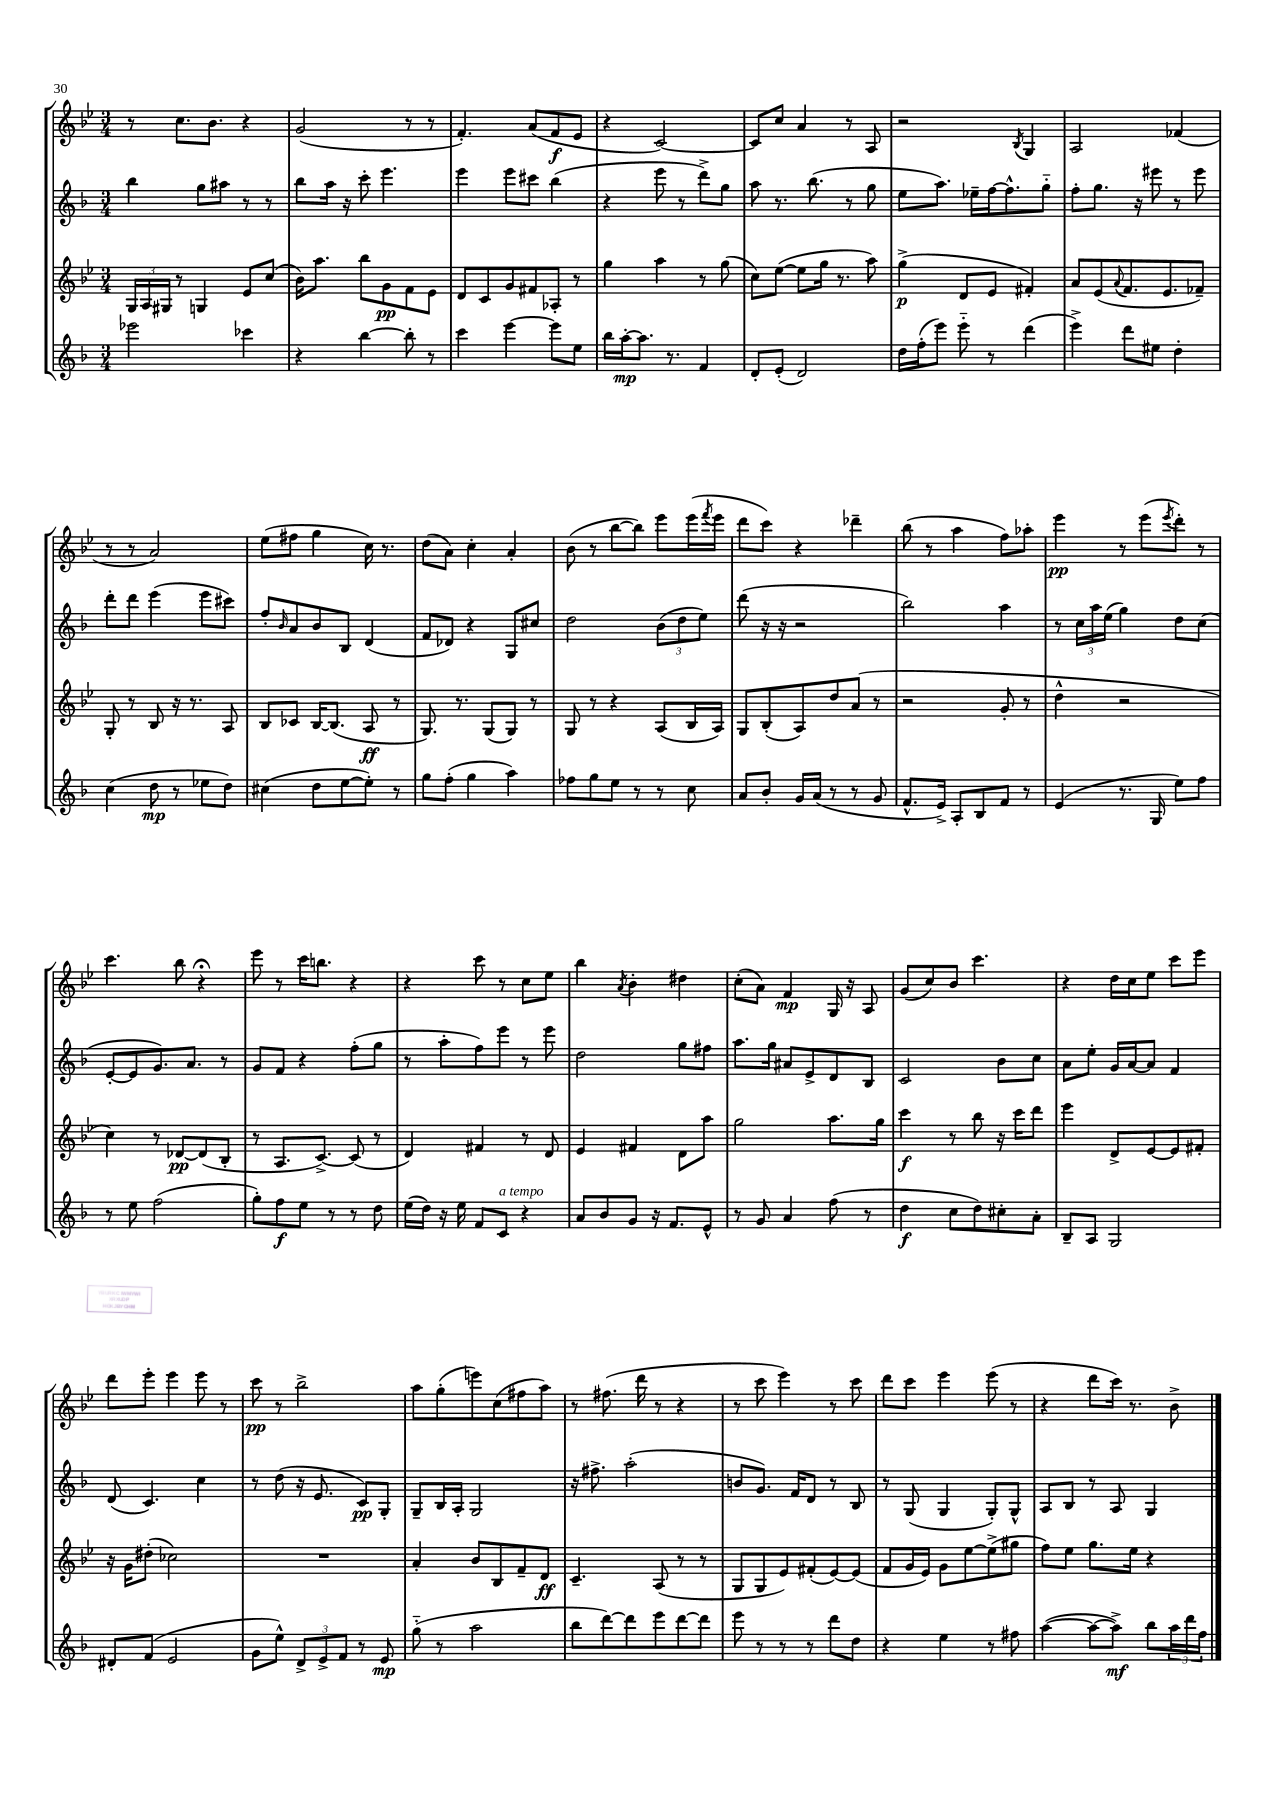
<<
\new StaffGroup <<
\new Staff = "s0" {
    \clef treble \key bes \major \numericTimeSignature \time 3/4
    r8 c''8. bes'8. r4 |
    g'2( r8 r8 |
    f'4.-.) a'8( f'8\f ees'8 |
    r4 c'2~) |
    c'8 c''8 a'4 r8 a8 |
    r2 \acciaccatura { bes8 } g4 |
    a2 fes'4( |
    r8 r8 a'2) |
    ees''8( fis''8 g''4 c''16) r8. |
    d''8( a'8) c''4-. a'4-. |
    bes'8( r8 bes''8~ bes''8) ees'''8 ees'''16( \acciaccatura { f'''8 } ees'''16 |
    d'''8 c'''8) r4 des'''4-- |
    bes''8( r8 a''4 f''8) aes''8-. |
    ees'''4\pp r8 ees'''8( \acciaccatura { ees'''8 } d'''8-.) r8 |
    c'''4. bes''8 r4\fermata |
    ees'''8 r8 c'''16 b''8. r4 |
    r4 c'''8 r8 c''8 ees''8 |
    bes''4 \acciaccatura { a'8 } bes'4-. dis''4 |
    c''8-.( a'8) f'4\mp g16 r16 a8 |
    g'8( c''8) bes'8 c'''4. |
    r4 d''16 c''16 ees''8 c'''8 ees'''8 |
    d'''8 ees'''8-. ees'''4 ees'''8 r8 |
    c'''8\pp r8 bes''2-> |
    a''8 g''8-.( e'''8) c''8( fis''8 a''8) |
    r8 fis''8.( d'''16 r8 r4 |
    r8 c'''8 ees'''4) r8 c'''8 |
    d'''8 c'''8 ees'''4 ees'''8( r8 |
    r4 d'''8 c'''16) r8. bes'8-> \bar "|." |
}
\new Staff = "s1" {
    \clef treble \key f \major \numericTimeSignature \time 3/4
    bes''4 g''8 ais''8 r8 r8 |
    bes''8 a''16 r16 c'''8-. e'''4. |
    e'''4 e'''8 cis'''8 bes''4( |
    r4 e'''8 r8 d'''8->) g''8 |
    a''8 r8. bes''8.( r8 g''8 |
    e''8 a''8.) ees''16-- f''16~ f''8.-^ g''8-_ |
    f''8-. g''8. r16 eis'''8 r8 eis'''8 |
    d'''8-. d'''8 e'''4( e'''8 cis'''8) |
    f''8-. \grace { bes'16 } a'8 bes'8 bes8 d'4( |
    f'8 des'8) r4 g8 cis''8 |
    d''2 \tuplet 3/2 { bes'8( d''8 e''8) } |
    d'''8( r16 r16 r2 |
    bes''2) a''4 |
    r8 \tuplet 3/2 { c''16 a''16 e''16( } g''4) d''8 c''8( |
    e'8~-. e'8 g'8.) a'8. r8 |
    g'8 f'8 r4 f''8-.( g''8 |
    r8 a''8-. f''8) e'''8 r8 e'''8 |
    d''2 g''8 fis''8 |
    a''8. g''16 ais'8 e'8-> d'8 bes8 |
    c'2 bes'8 c''8 |
    a'8 e''8-. g'16 a'16~ a'8 f'4 |
    d'8( c'4.) c''4 |
    r8 d''8( r16 e'8. c'8\pp) g8-. |
    g8-- bes16 a16-. g2 |
    r16 fis''8.-> a''2-.( |
    b'8 g'8.) f'16 d'8 r8 bes8 |
    r8 g8( g4 g8-.) g8-^ |
    a8 bes8 r8 a8 g4 \bar "|." |
}
\new Staff = "s2" {
    \clef treble \key bes \major \numericTimeSignature \time 3/4
    \tuplet 3/2 { g16 a16 gis16 } r8 g4 ees'8 c''8( |
    bes'16) a''8. bes''8 g'8\pp f'8 ees'8 |
    d'8 c'8 g'8 fis'8 aes8-. r8 |
    g''4 a''4 r8 g''8( |
    c''8) ees''8~( ees''8 g''16 r8. a''8) |
    g''4->\p( d'8 ees'8 fis'4-.) |
    a'8 ees'8( \appoggiatura { a'8 } f'8. ees'8. fes'8--) |
    g8-. r8 bes8 r16 r8. a8 |
    bes8 ces'8 bes16~ bes8.( a8\ff r8 |
    g8.) r8. g8( g8) r8 |
    g8 r8 r4 a8( bes16 a16) |
    g8 bes8-.( a8) d''8 a'8( r8 |
    r2 g'8-. r8 |
    d''4-^ r2 |
    c''4) r8 des'8~\pp des'8( bes8-. |
    r8 a8. c'8.~->) c'8( r8 |
    d'4) fis'4 r8 d'8 |
    ees'4 fis'4 d'8 a''8 |
    g''2 a''8. g''16 |
    c'''4\f r8 bes''8 r16 c'''16 d'''8 |
    ees'''4 d'8-> ees'8~ ees'8 fis'8-. |
    r16 g'16 dis''8-.( ces''2) |
    R2. |
    a'4-. bes'8 bes8 f'8-- d'8\ff |
    c'4.-- a8( r8 r8 |
    g8 g8 ees'8) fis'8-.( ees'8~) ees'8( |
    f'8 g'16 ees'16) g'8 ees''8~ ees''8->( gis''8 |
    f''8) ees''8 g''8. ees''16 r4 \bar "|." |
}
\new Staff = "s3" {
    \clef treble \key f \major \numericTimeSignature \time 3/4
    ees'''2 ces'''4 |
    r4 bes''4~ bes''8-. r8 |
    c'''4 e'''4~ e'''8 e''8 |
    bes''16 a''16~-.\mp a''8. r8. f'4 |
    d'8-. e'8-.( d'2) |
    d''16 f''16-.( e'''8) e'''8-_ r8 d'''4( |
    e'''4->) d'''8 eis''8 d''4-. |
    c''4( d''8\mp r8 ees''8 d''8) |
    cis''4( d''8 e''8~ e''8-.) r8 |
    g''8 f''8-.( g''4 a''4) |
    fes''8 g''8 e''8 r8 r8 c''8 |
    a'8 bes'8-. g'16 a'16( r8 r8 g'8 |
    f'8.-^ e'16->) a8-. bes8 f'8 r8 |
    e'4( r8. g16 e''8) f''8 |
    r8 e''8 f''2( |
    g''8-.) f''8\f e''8 r8 r8 d''8 |
    e''16( d''16) r16 e''16 f'8 c'8^\markup { \italic "a tempo" } r4 |
    a'8 bes'8 g'8 r16 f'8. e'8-^ |
    r8 g'8 a'4 f''8( r8 |
    d''4\f c''8 d''8) cis''8-. a'8-. |
    bes8-- a8 g2 |
    dis'8-. f'8( e'2 |
    g'8 e''8-^) \tuplet 3/2 { d'8-> e'8-> f'8 } r8 e'8\mp |
    g''8-_( r8 a''2 |
    bes''8 d'''8~) d'''8 e'''8 d'''8~ d'''8 |
    e'''8 r8 r8 r8 d'''8 d''8 |
    r4 e''4 r8 fis''8 |
    a''4~( a''8~ a''8->\mf) bes''8 \tuplet 3/2 { a''16 d'''16 f''16 } \bar "|." |
}
>>
>>
\layout { \context { \Score \remove "Bar_number_engraver" } }
